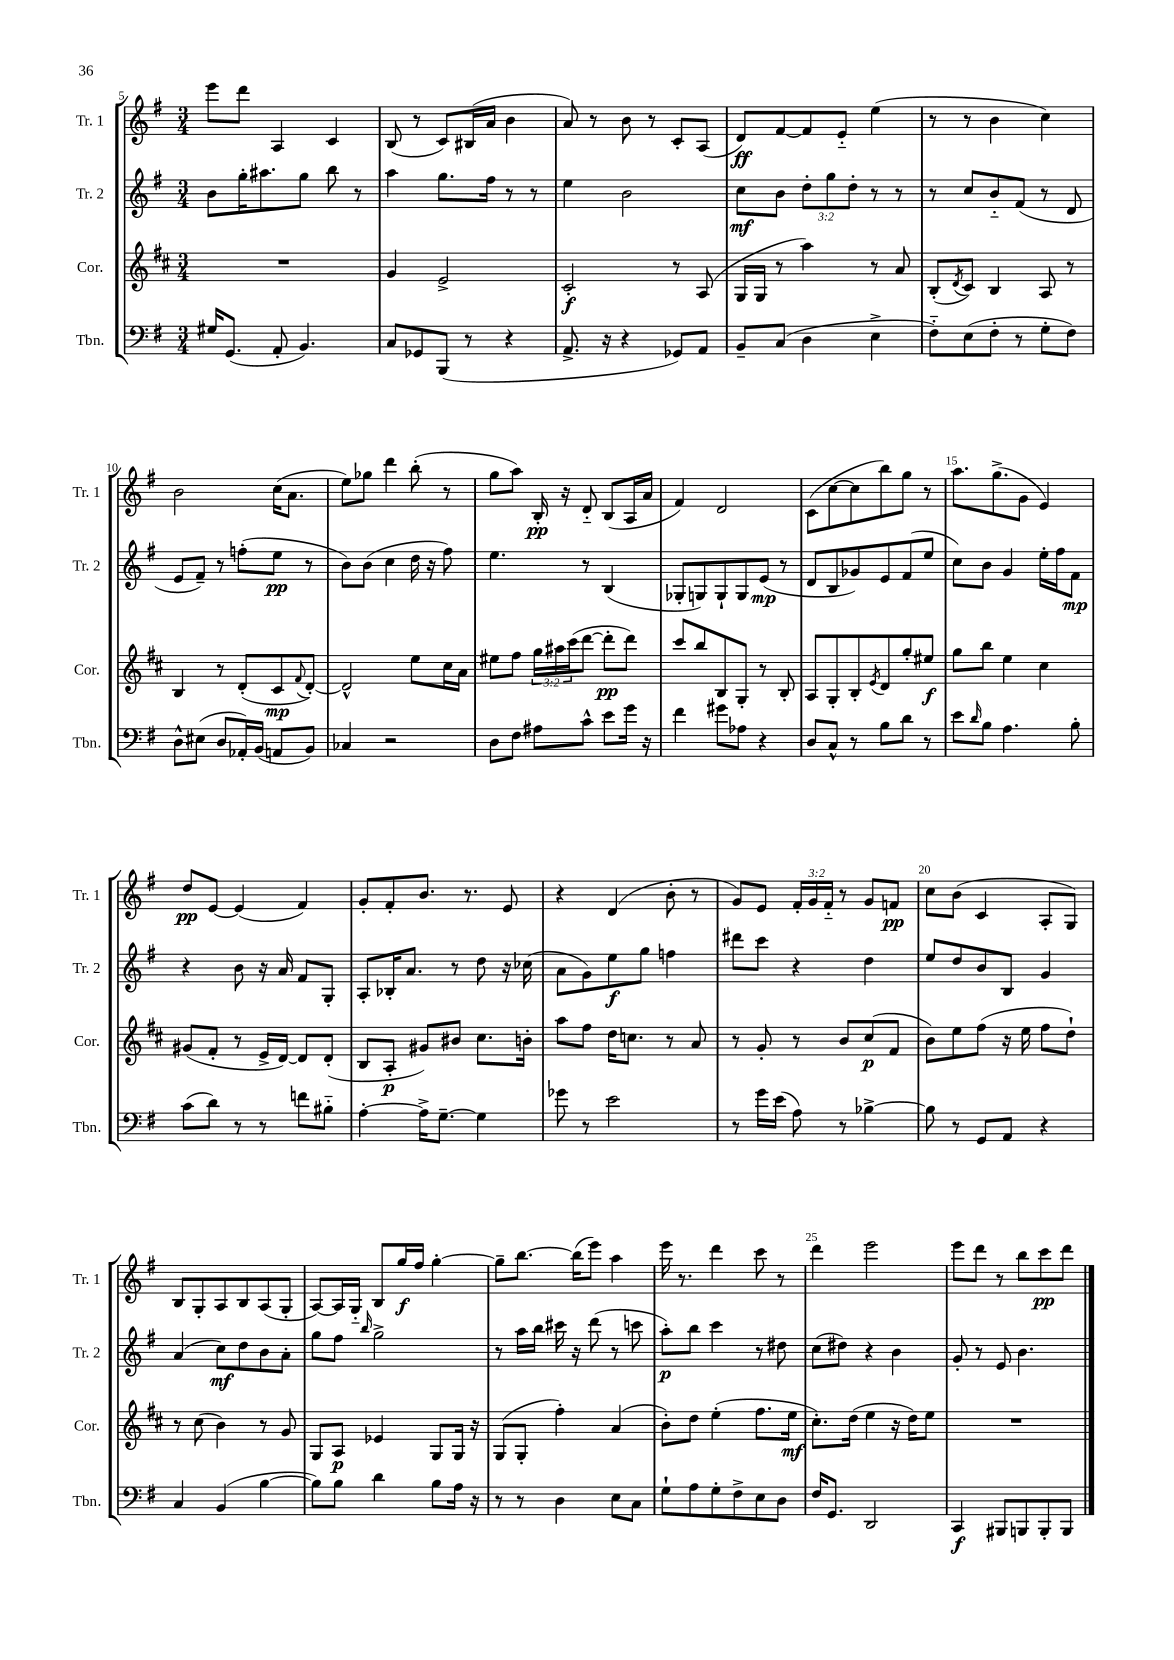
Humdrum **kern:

**kern	**kern	**kern	**kern
*staff4	*staff3	*staff2	*staff1
*clefF4	*clefG2	*clefG2	*clefG2
*k[f#]	*k[f#c#]	*k[f#]	*k[f#]
*M3/4	*M3/4	*M3/4	*M3/4
16G#/LK	2.r	8b\L	8eee\L
(8.GG/J	.	.	.
.	.	16gg'\K	8ddd\J
.	.	8.aa#\	.
8AA'/	.	.	4A/
4.BB/)	.	8gg\J	.
.	.	8bb\	4c/
.	.	8r	.
=	=	=	=
8C/L	4g/	4aa\	(8B/
8GG-/	.	.	8r
(8BBB/J	2e^/	8.gg\L	8c/L)
8r	.	.	(16B#/L
.	.	16ff#\Jk	16a/JJ
4r	.	8r	4b\
.	.	8r	.
=	=	=	=
8.AA^/	2c#'/	4ee\	8a/)
.	.	.	8r
16r	.	.	.
4r	.	2b\	8b\
.	.	.	8r
8GG-/L)	8r	.	8c'/L
8AA/J	(8A/	.	(8A/J
=	=	=	=
8BB~/L	16G/LL	8cc\L	8d/L)
.	16G/JJ	.	.
(8C/J	8r	8b\J	[8f#/
4D\	4aa\)	12dd'\L	8f#/]
.	.	12gg\	.
.	.	.	8e'~/J
.	.	12dd'\J	.
4E^\	8r	8r	(4ee\
.	8a/	8r	.
=	=	=	=
8F#'~\L)	(8B'/L	8r	8r
.	8qd/	.	.
(8E\	8c#/J)	8cc/L	8r
8F#'\J	4B/	8b'~/	4b\
8r	.	(8f#/J	.
8G'\L	8A/	8r	4cc\)
8F#\J)	8r	8d/	.
=	=	=	=
8D^^\L	4B/	8e/L	2b\
(8E#\J	.	8f#~/J)	.
8D/L	8r	8r	.
16AA-'/L)	(8d'/L	(8ff'\L	.
(16BB/JJ	.	.	.
8AA/L	8c#/	8ee\J	(16cc\LK
.	.	.	8.a\J
.	8qqf#/	.	.
8BB/J)	[8d'/J)	8r	.
=	=	=	=
4C-/	2d^^/]	8b\L)	8ee\L)
.	.	(8b\J	8gg-\J
2r	.	4cc\	4ddd\
.	8ee\L	16dd\	(8bb'\
.	.	16r	.
.	16cc#\L	8ff#\)	8r
.	16a\JJ	.	.
=	=	=	=
8D\L	8ee#\L	4.ee\	8gg\L
8F#\J	8ff#\J	.	8aa\J)
8A#\L	24gg\LL	.	16B'/
.	24aa#\	.	.
.	.	.	16r
.	(24ccc#\J	.	.
8c^^\J	[8ddd\J	8r	8d'~/
8e\L	8ddd'\]L	(4B/	(8B/L
16g\Jk	8ddd\J)	.	16A/L
16r	.	.	16a/JJ
=	=	=	=
4f#\	8ccc#/L	8G-'/L	4f#/)
.	8bb/	8G/)	.
8g#\L	8B/	8G`/	2d/
8A-\J	8G'/J	8G/	.
4r	8r	(8e/J	.
.	8B'/	8r	.
=	=	=	=
8D/L	8A/L	8d/L	(8c\L
8C^^/J	8G'/	8B/	[8cc\
8r	8B'/	8g-/)	8cc\]
.	8qe/	.	.
8B\L	8d/	8e/	8bb\)
8d\J	8gg'/	(8f#/	8gg\J
8r	8ee#/J	8ee/J	8r
=	=	=	=
8e\L	8gg\L	8cc\L)	8.aa\L
16qqd/	.	.	.
8B\J	8bb\J	8b\J	.
.	.	.	(8.gg^\
4.A\	4ee\	4g/	.
.	.	.	8g\J
.	4cc#\	16ee'\LL	4e/)
.	.	16ff#\J	.
8B'\	.	8f#\J	.
=	=	=	=
(8c\L	(8g#/L	4r	8dd/L
8d\J)	8f#'/J	.	[8e/J
8r	8r	8b\	(4e/]
8r	16e^/LL	16r	.
.	[16d/JJ)	16a/	.
8f\L	8d/]L	8f#/L	4f#/)
8B#'~\J	(8d'/J	8G'/J	.
=	=	=	=
[4A'\	8B/L	8A'/L	8g'/L
.	8A'/J	16B-'/K	8f#'/
.	.	8.a/J	.
16A^\]LK	8g#/L)	.	8.b/J
[8.G~\J	.	.	.
.	8b#/J	8r	.
.	.	.	8.r
4G\]	8.cc#\L	8dd\	.
.	.	16r	8e/
.	16b'\Jk	(16cc-\	.
=	=	=	=
8g-\	8aa\L	8a\L	4r
8r	8ff#\J	8g\)	.
2e\	16dd\LK	8ee\	(4d/
.	8.cc\J	.	.
.	.	8gg\J	.
.	8r	4ff\	8b'\
.	8a/	.	8r
=	=	=	=
8r	8r	8ddd#\L	8g/L)
16g\LL	8g'/	8ccc\J	8e/J
(16e\JJ	.	.	.
8A\)	8r	4r	24f#'/LL
.	.	.	24g/
.	.	.	24f#'~/JJ
8r	8b/L	.	8r
[4B-^\	(8cc#/	4dd\	8g/L
.	8f#/J	.	8f/J
=	=	=	=
8B-\]	8b\L)	8ee/L	8cc\L
8r	8ee\	8dd/	(8b\J
8GG/L	(8ff#\J	8b/	4c/
8AA/J	16r	8B/J	.
.	16ee\	.	.
4r	8ff#\L	4g/	8A'/L
.	8dd`\J)	.	8G/J)
=	=	=	=
4C/	8r	(4a/	8B/L
.	(8cc#\	.	8G'/
(4BB/	4b\)	8cc\L)	8A/
.	.	8dd\	8B/
[4B\	8r	8b\	(8A/
.	8g/	8a'\J	8G'/J
=	=	=	=
8B\]L)	8G/L	8gg\L	[8A/L)
8B\J	8A/J	8ff#\J	16A/]L
.	.	.	16G'~/JJ
.	.	16qqbb/	.
4d\	4e-/	2gg^\	8B/L
.	.	.	16gg/L
.	.	.	16ff#/JJ
8B\L	8G/L	.	[4gg'\
16A\Jk	16G/Jk	.	.
16r	16r	.	.
=	=	=	=
8r	(8G/L	8r	8gg~\]L
8r	8G'/J	16aa\LL	[8.bb\J
.	.	16bb\JJ	.
4D\	4ff#'\)	16ccc#\	.
.	.	16r	(16bb\]LK
.	.	(8ddd\	8eee\J)
8E\L	(4a/	8r	4aa\
8C\J	.	8ccc\	.
=	=	=	=
8G`\L	8b'\L)	8aa'\L)	16eee\
.	.	.	8.r
8A\	8dd\J	8bb\J	.
8G'\	(4ee'\	4ccc\	4ddd\
8F#^\	.	.	.
8E\	8.ff#\L	8r	8ccc\
8D\J	.	8dd#\	8r
.	16ee\Jk	.	.
=	=	=	=
16F#/LK	8.cc#'\L)	(8cc\L	4ddd\
8.GG/J	.	.	.
.	.	8dd#\J)	.
.	(16dd\Jk	.	.
2DD/	4ee\	4r	2eee\
.	16r	4b\	.
.	16dd\LK)	.	.
.	8ee\J	.	.
=	=	=	=
4CC/	2.r	8g'/	8eee\L
.	.	8r	8ddd\J
8BBB#/L	.	8e/	8r
8BBB/	.	4.b\	8bb\L
8BBB'/	.	.	8ccc\
8BBB/J	.	.	8ddd\J
==	==	==	==
*-	*-	*-	*-
